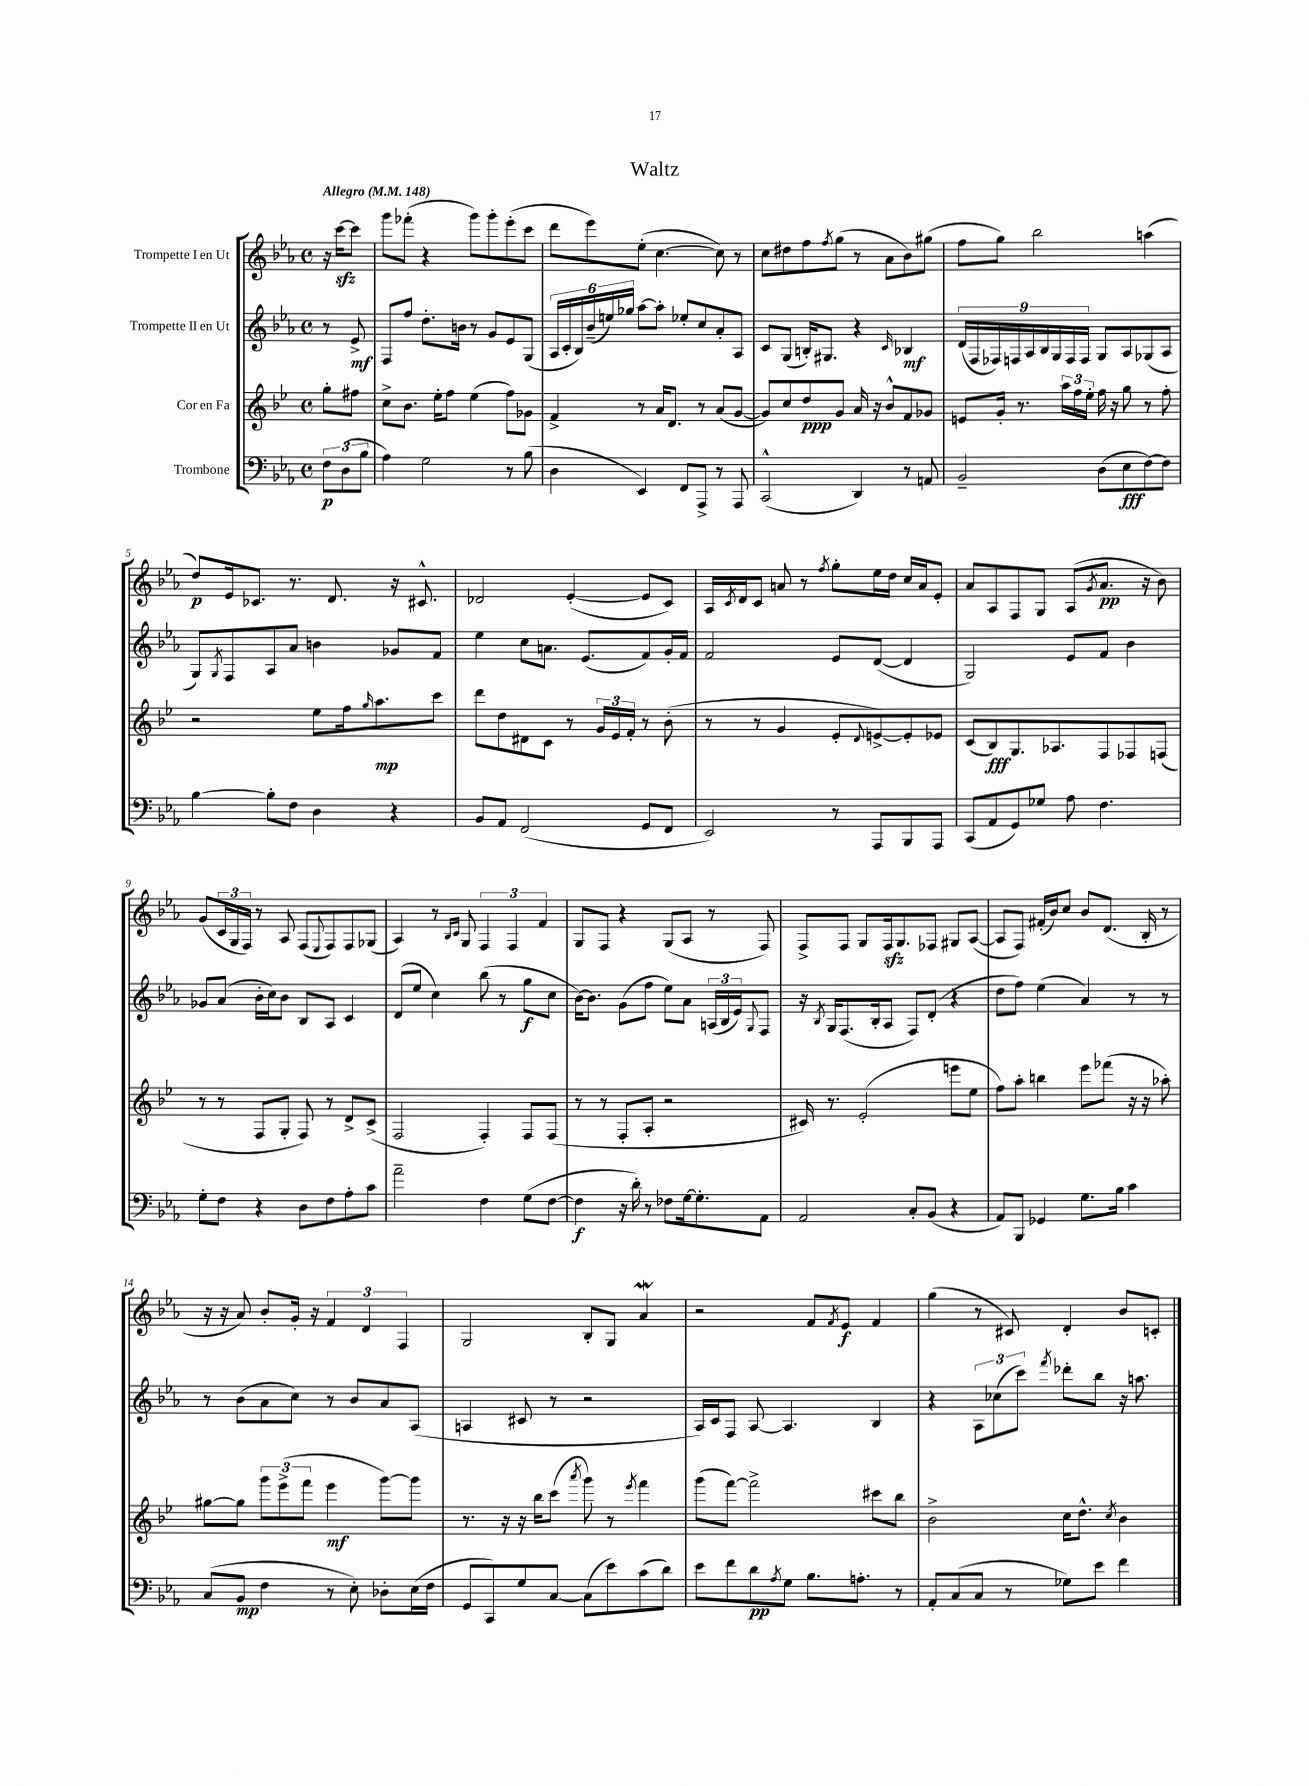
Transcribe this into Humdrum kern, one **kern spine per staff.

**kern	**kern	**kern	**kern
*staff4	*staff3	*staff2	*staff1
*clefF4	*clefG2	*clefG2	*clefG2
*k[b-e-a-]	*k[b-e-]	*k[b-e-a-]	*k[b-e-a-]
*M4/4	*M4/4	*M4/4	*M4/4
*met(c)	*met(c)	*met(c)	*met(c)
*MM148	*MM148	*MM148	*MM148
12F	8gg'	8r	16r
.	.	.	[16ccc
(12D	.	.	.
.	8ff#	8e-^	8ccc]
12B-	.	.	.
=	=	=	=
4A-)	8cc^	8F	8ggg
.	8.b-	8ff	(8fff-'
2G	.	8.dd'	4r
.	16ee-'	.	.
.	8ff	.	.
.	.	16b	.
.	(4ee-	8r	8ggg)
.	.	8g	8ggg'
8r	8ff)	8e-	(8eee-'
(8B-	8g-	(8G	8ccc
=	=	=	=
4D	4f^	24A-	8ddd
.	.	24c'	.
.	.	24B-)	.
.	.	(24b-~	8eee-)
.	.	24ee)	.
.	.	24gg-	.
4EE-)	8r	[8aa-	(8ee-'
.	16a	8aa-']	[4.cc
.	8.d	.	.
8FF	.	8ee-'	.
8AAA-^	8r	8cc	.
8r	(8a	8a-'	8cc])
8AAA-	[8g	8A-	8r
=	=	=	=
(2CC^^	8g])	8c	8cc
.	8cc	(8G	8dd#
.	8dd	16B')	8ff
.	.	8.G#	.
.	.	.	8qff
.	8g	.	(8gg
4DD)	16a	4r	8r
.	16r	.	.
.	8b-^^	.	8a-
.	.	16qqc	.
8r	8f	4B-	8b-)
8AA	8g-	.	(8gg#
=	=	=	=
2BB-~	8e	(18d	8ff
.	.	18F	.
.	.	18F-)	.
.	16g'	.	8gg)
.	.	18F	.
.	8.r	.	.
.	.	18A-	.
.	.	.	2bb-
.	.	18B-	.
.	.	18G	.
.	24aa	.	.
.	.	18F	.
.	24ff	.	.
.	.	18F	.
.	24ee-'	.	.
(8D	16ff	8G	.
.	16r	.	.
8E-	8gg	8A-	.
[8F)	8r	(8G-	(4aa
8F]	8ff'	8A-	.
=	=	=	=
[4B-	2r	8G)	8dd)
.	.	8qG	.
.	.	8F	16e-
.	.	.	8.c-
8B-']	.	8A-	.
8F	.	8a-	8.r
4D	8ee-	4b	.
.	.	.	8.d
.	16ff	.	.
.	16qqgg	.	.
.	8.aa	.	.
4r	.	8g-	16r
.	.	.	8.c#^^
.	8ccc	8f	.
=	=	=	=
8BB-	8ddd	4ee-	2d-
8AA-	8dd	.	.
(2FF	8d#	8cc	.
.	8c	8.a	.
.	8r	.	([4e-'
.	.	(8.e-	.
.	24g	.	.
.	24e-	.	.
.	24f'	.	.
8GG	8r	8f)	8e-]
8FF	(8b-'	16g'	8c)
.	.	16f	.
=	=	=	=
2EE-)	8r	2f	16A-
.	.	.	8qc
.	.	.	16d
.	8r	.	8c
.	4g	.	8a
.	.	.	8r
.	.	.	8qff
8r	8e-'	8e-	8gg'
.	8qqd	.	.
8AAA-	[8e^)	([8d	16ee-
.	.	.	16dd
8BBB-	8e']	4d]	16cc
.	.	.	16a
8AAA-	8e-	.	8e-'
=	=	=	=
(8CC	(8c	2G)	8a-
8AA-	8B-)	.	8A-
8GG)	8.G	.	8F
8G-	.	.	8G
.	8.A-	.	.
8A-	.	8e-	(8A-
.	.	.	8qg
4.F	8F	8f	8.a-
.	8F-	4b-	.
.	.	.	16r
.	(8F	.	8b-)
=	=	=	=
8G'	8r	8g-	(8g
8F	8r	(8a-	24c
.	.	.	24G
.	.	.	24F)
4r	8F	16b-'	8r
.	.	16cc)	.
.	8G'	8b-	8A-
8D	8F)	8B-	(8F
.	.	.	8qqE-
8F	8r	8A-	8F)
8A-'	8d^	4c	8F
8c	(8c^	.	(8G-
=	=	=	=
2a-~	2F	(8d	4A-)
.	.	8ee-	.
.	.	4cc)	8r
.	.	.	16qqB-
.	.	.	16qqc
.	.	.	8G
4F	4F')	(8bb-	6F
.	.	8r	.
.	.	.	6F
(8G	8F	8gg	.
.	.	.	6f
[8F	(8F	8cc	.
=	=	=	=
4F]	8r	[16b-)	8G
.	.	8.b-]	.
.	8r	.	8F
16r	8F'	(8g	4r
16d')	.	.	.
8r	8A'	8ff	.
8F-	2r	8ee-)	(8G
[16G	.	8a-	8A-
8.G']	.	.	.
.	.	(24A	8r
.	.	24B-	.
.	.	24e-)	.
.	.	8qqG	.
8AA-	.	8F	8F)
=	=	=	=
2AA-	16c#)	16r	8F^
.	.	8qB-	.
.	8.r	16G	.
.	.	(8.F	8F
.	(2e-'	.	8G
.	.	16B-'	.
.	.	8A-	16F
.	.	.	8.G
8C'	.	8F)	.
(8BB-	.	(8d'	8F-
4r	8eee	4r	8G#
.	8ee-	.	([8A-
=	=	=	=
8AA-)	8ff)	8dd	8A-]
8BBB-	8aa'	8ff)	8F)
4GG-	4bb	(4ee-	(16f#'
.	.	.	16b-)
.	.	.	8cc
8.G	8eee-	4a-)	8b-
.	(8fff-	.	(8.d
16B-	.	.	.
4c	16r	8r	.
.	16r	.	16B-'
.	8aa-')	8r	8r
=	=	=	=
(8C	[8gg#	8r	16r
.	.	.	16r
8BB-	8gg#]	(8b-	8a-)
4F	12ggg	8a-	8b-'
.	(12eee-^	.	.
.	.	8cc)	16g'
.	12fff	.	.
.	.	.	16r
8r	4eee-	8r	6f
8E-')	.	8b-	.
.	.	.	6d
8D-'	[8ggg)	8a-	.
.	.	.	6F
(16E-	8ggg]	(8A-	.
16F	.	.	.
=	=	=	=
8GG	8.r	4A	2G
8CC)	.	.	.
.	16r	.	.
8G	16r	8c#	.
.	16bb-	.	.
[8C	(8ccc	8r	.
.	8qaaa	.	.
(8C]	8ggg)	2r	8B-'
8e-)	8r	.	8G
.	8qeee-	.	.
(8c	4fff	.	4a-
8d)	.	.	.
=	=	=	=
8e-	(8ggg	16A-)	2r
.	.	16c	.
8f	[8fff)	8F	.
8d	2fff^]	[8A-	.
8qA-	.	.	.
8G	.	4.A-]	.
8.B-	.	.	8f
.	.	.	8qf
.	.	.	8e-
8.A'	.	.	.
.	8ccc#	4B-	4f
8r	8bb-	.	.
=	=	=	=
8AA-'	2b-^	4r	(4gg
(8C	.	.	.
8C	.	12A-	8r
.	.	(12cc-	.
8r	.	.	8c#)
.	.	12ccc)	.
.	.	8qfff	.
8G-)	16cc	8ddd-'	4d'
.	8.dd^^	.	.
8e-	.	8bb-	.
.	8qcc	.	.
4f	4b-	16r	8b-
.	.	8.aa	.
.	.	.	8c'
==	==	==	==
*-	*-	*-	*-
